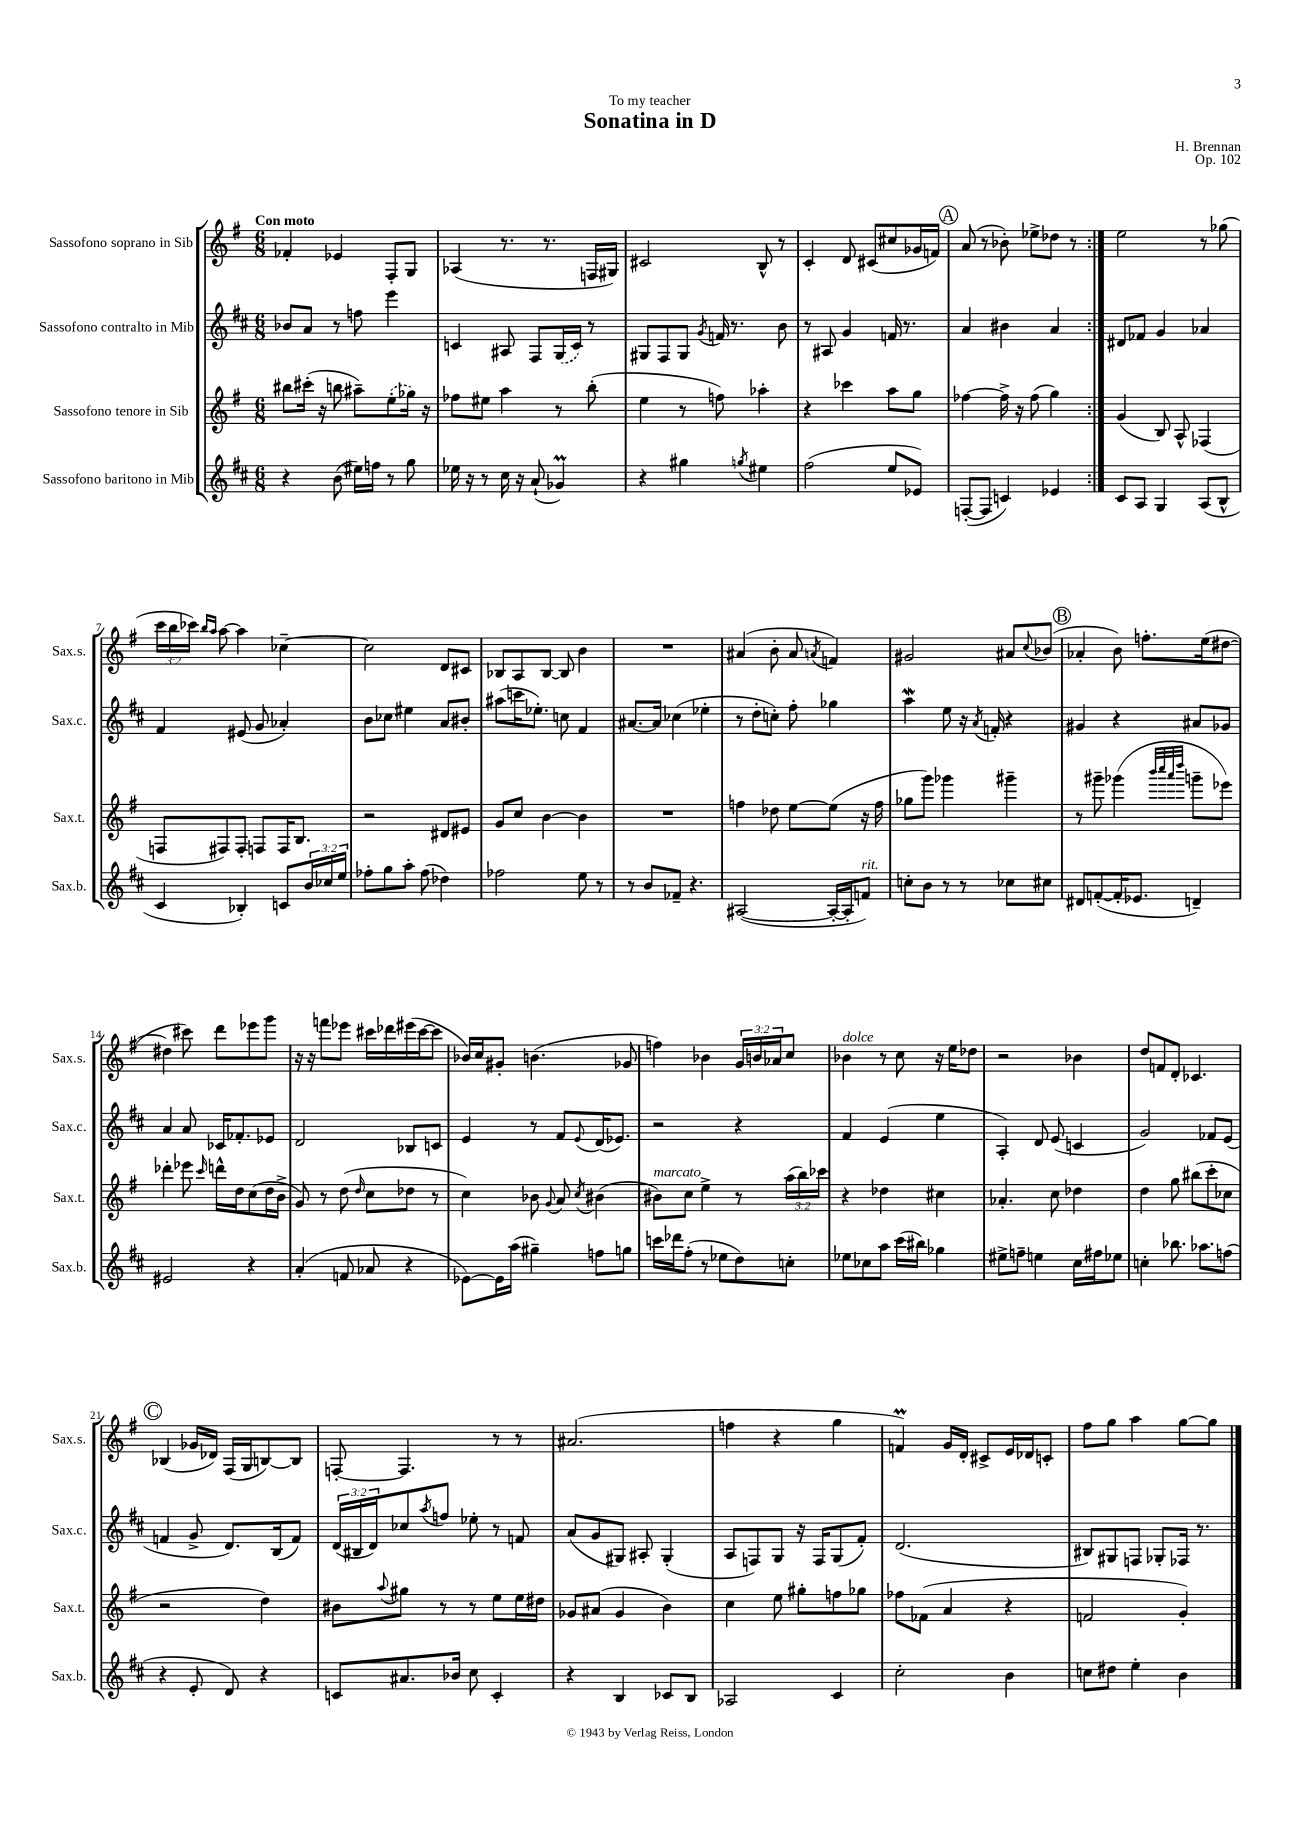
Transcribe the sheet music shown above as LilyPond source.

\header { title = "Sonatina in D" composer = "H. Brennan" dedication = "To my teacher" opus = "Op. 102" }
<<
\new StaffGroup <<
\new Staff = "s0" \with { instrumentName = "Sassofono soprano in Sib" shortInstrumentName = "Sax.s." } {
    \clef treble \key g \major \numericTimeSignature \time 6/8 \override Staff.TupletNumber.text = #tuplet-number::calc-fraction-text \tempo "Con moto"
    \repeat volta 2 { fes'4-. ees'4 fis8-. g8 |
    aes4( r8. r8. f16 gis16) |
    cis'2 b8-^ r8 |
    c'4-. d'8 cis'8( cis''8 ges'16 f'16) |
    \mark \markup { \circle "A" } a'8( r8 bes'8-.) ees''8-> des''8 r8 | }
    e''2 r8 ges''8( |
    \tuplet 3/2 { c'''16 b''16 ces'''16) } \grace { b''16 a''16 } a''8~ a''4 ces''4~-- |
    ces''2 d'8 cis'8 |
    bes8 a8 bes8~ bes8 b'4 |
    R2. |
    ais'4( b'8-. ais'8 \acciaccatura { a'8 } f'4) |
    gis'2 ais'8 \appoggiatura { c''8 } bes'8( |
    \mark \markup { \circle "B" } aes'4-. b'8) f''8.-. e''16( dis''8~ |
    dis''4 cis'''8) d'''8 ees'''8 g'''8 |
    r16 r16 f'''8 ees'''8 cis'''16 des'''16 eis'''16( cis'''16~ cis'''8 |
    bes'16) c''16 gis'8-. b'4.( ges'8 |
    f''4) bes'4 \tuplet 3/2 { g'16 b'16 aes'16 } c''8 |
    bes'4^\markup { \italic "dolce" } r8 c''8 r16 e''16 des''8 |
    r2 bes'4 |
    d''8 f'8 d'8-. ces'4. |
    \mark \markup { \circle "C" } bes4( ges'16 des'16) fis16( g16 b8~) b8 |
    f8~-. f4. r8 r8 |
    ais'2.( |
    f''4 r4 g''4 |
    f'4\prall) g'16 d'16-. cis'8-> e'16 des'16 c'8-. |
    fis''8 g''8 a''4 g''8~ g''8 \bar "|." |
}
\new Staff = "s1" \with { instrumentName = "Sassofono contralto in Mib" shortInstrumentName = "Sax.c." } {
    \clef treble \key d \major \numericTimeSignature \time 6/8 \override Staff.TupletNumber.text = #tuplet-number::calc-fraction-text
    \repeat volta 2 { bes'8 a'8 r8 f''8 e'''4 |
    c'4 ais8 fis8 \once \slurDashed g16( c'16) r8 |
    gis8 fis8 gis8 \acciaccatura { g'8 } f'16 r8. b'8 |
    r8 ais8 g'4 f'16 r8. |
    \mark \markup { \circle "A" } a'4 bis'4 a'4 | }
    dis'8 fes'8 g'4 aes'4 |
    fis'4 eis'8( g'8 aes'4-.) |
    b'8 ces''8 eis''4 a'8 bis'8-. |
    ais''8( c'''16 ees''8.-.) c''8 fis'4 |
    ais'8.~ ais'16 ces''4( ees''4-. |
    r8 d''8-. c''8-.) fis''8-. ges''4 |
    a''4\mordent e''8 r16 \acciaccatura { a'8 } f'16-. r4 |
    \mark \markup { \circle "B" } gis'4 r4 ais'8 ges'8 |
    a'4 a'8 ces'16 fes'8.-. ees'8 |
    d'2 bes8 c'8 |
    e'4 r8 fis'8 \appoggiatura { e'8 } d'16( ees'8.) |
    r2 r4 |
    fis'4 e'4( e''4 |
    a4-.) d'8 e'8( c'4 |
    g'2) fes'8 e'8( |
    \mark \markup { \circle "C" } f'4 g'8-> d'8.) b16( f'8) |
    \tuplet 3/2 { d'16( bis16 d'16) } ces''8 \acciaccatura { a''8 } f''8 ees''8-. r8 f'8 |
    a'8( g'8 gis8) ais8-. gis4-.( |
    a8 f8) g8 r16 f16 g8( fis'8-.) |
    d'2.( |
    bis8) gis8 f8 ges8-. fes16 r8. \bar "|." |
}
\new Staff = "s2" \with { instrumentName = "Sassofono tenore in Sib" shortInstrumentName = "Sax.t." } {
    \clef treble \key g \major \numericTimeSignature \time 6/8 \override Staff.TupletNumber.text = #tuplet-number::calc-fraction-text
    \repeat volta 2 { bis''8 cis'''16-.( r16 b''8 ais''8--) \once \slurDashed e''8-.( ges''16) r16 |
    fes''8 eis''8 a''4 r8 b''8-.( |
    e''4 r8 f''8) aes''4-. |
    r4 ces'''4 a''8 g''8 |
    \mark \markup { \circle "A" } fes''4~ fes''16-> r16 fes''8( g''4) | }
    g'4( b8) a8-^ fes4( |
    f8 fis8) fis8-. f8 f16 b8. |
    r2 dis'8 eis'8 |
    g'8 c''8 b'4~ b'4 |
    R2. |
    f''4 des''8 e''8~ e''8( r16 f''16 |
    ges''8 g'''8) ges'''4 gis'''4-- |
    \mark \markup { \circle "B" } r8 gis'''8-- ges'''4( \grace { b'''32 c''''32 a'''32 d''''32 } g'''8-- ees'''8) |
    des'''4-. ees'''8 \grace { c'''16 } d'''16-^ d''16 c''8( d''16 b'16-> |
    g'8) r8 d''8( \grace { d''16 } c''8 des''8 r8 |
    c''4) bes'8 \appoggiatura { g'8 } a'8 \acciaccatura { c''8 } bis'4( |
    bis'8^\markup { \italic "marcato" }) c''8 e''4-> r8 \tuplet 3/2 { a''16( b''16) ces'''16 } |
    r4 des''4 cis''4 |
    aes'4.-. c''8 des''4 |
    d''4 g''8 bis''8( c'''8-. ces''8 |
    \mark \markup { \circle "C" } r2 d''4) |
    bis'8 \appoggiatura { a''8 } gis''8 r8 r8 e''8 e''16 dis''16 |
    ges'8 ais'8( ges'4 b'4) |
    c''4 e''8 gis''8-. f''8 ges''8 |
    fes''8 fes'8( a'4 r4 |
    f'2 g'4-.) \bar "|." |
}
\new Staff = "s3" \with { instrumentName = "Sassofono baritono in Mib" shortInstrumentName = "Sax.b." } {
    \clef treble \key d \major \numericTimeSignature \time 6/8 \override Staff.TupletNumber.text = #tuplet-number::calc-fraction-text
    \repeat volta 2 { r4 b'8( eis''16) f''16 r8 g''8 |
    ees''16 r16 r8 cis''16 r16 a'8-!( ges'4\prall) |
    r4 gis''4 \acciaccatura { g''8 } eis''4 |
    fis''2( e''8 ees'8) |
    \mark \markup { \circle "A" } f8~-.( f8 c'4) ees'4 | }
    cis'8 a8 g4 a8( b8-^ |
    cis'4 bes4-.) c'8 \tuplet 3/2 { b'16 ces''16 e''16 } |
    fes''8-. g''8 a''8-. fes''8( des''4) |
    fes''2 e''8 r8 |
    r8 b'8 fes'8-- r4. |
    ais2~( ais16~-. ais16-. f'8^\markup { \italic "rit." }) |
    c''8-. b'8 r8 r8 ces''8 cis''8 |
    \mark \markup { \circle "B" } dis'8 f'8~-.( f'16-. ees'8. d'4--) |
    eis'2 r4 |
    a'4-.( f'8 aes'8 r4 |
    ees'8~) ees'16 a''16( gis''4--) f''8 g''8 |
    c'''16 des'''16 fis''8-.( r8 ees''8 d''8) c''8-. |
    ees''8 ces''8 a''8 cis'''16( bis''16) ges''4 |
    eis''8-> f''8-- e''4 cis''16 fis''16 ees''8 |
    c''4-. bes''8. aes''8. f''8( |
    \mark \markup { \circle "C" } r4 e'8-. d'8) r4 |
    c'8 ais'8. bes'16 cis''8 c'4-. |
    r4 b4 ces'8 b8 |
    aes2 cis'4 |
    cis''2-. b'4 |
    c''8 dis''8 e''4-. b'4 \bar "|." |
}
>>
>>
